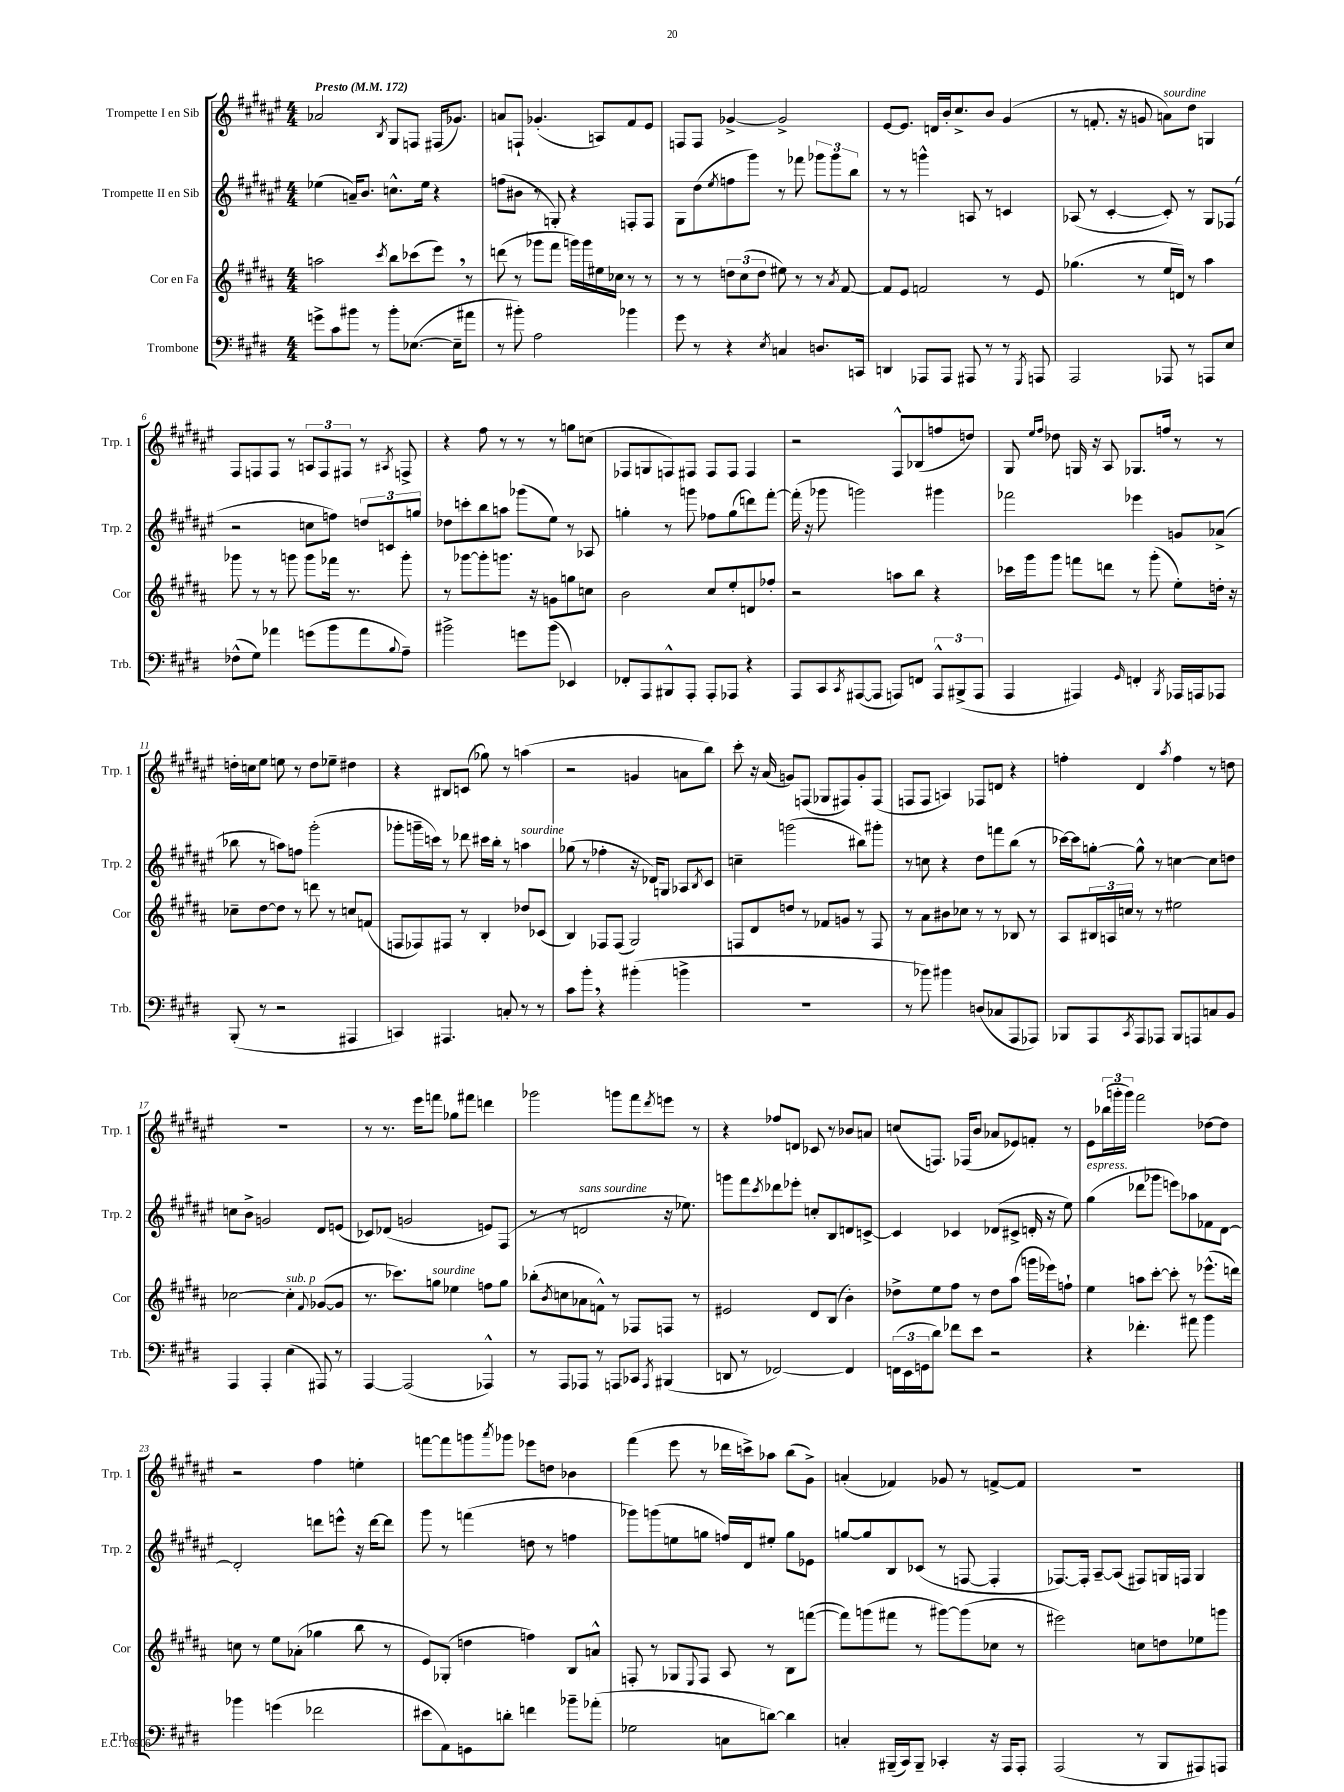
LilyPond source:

<<
\new StaffGroup <<
\new Staff = "s0" \with { instrumentName = "Trompette I en Sib" shortInstrumentName = "Trp. 1" } {
    \clef treble \key fis \major \numericTimeSignature \time 4/4 \tempo "Presto" 4 = 172
    aes'2 \acciaccatura { b8 } gis8 f8 fis16( ges'8.) |
    a'8 f8-! ges'4.-.( a8) fis'8 eis'8 |
    f8 f8 ges'4~-> ges'2-> |
    eis'8~ eis'8. d'16 b'16-. cis''8.-> b'8 gis'4( |
    r8 f'8.-. r16 g'8 a'8^\markup { \italic "sourdine" }) dis''8 g4 |
    fis8 f8 f8 r8 \tuplet 3/2 { a8 f8 fis8 } r8 \acciaccatura { ais8 } f8-> |
    r4 fis''8 r8 r8 r8 g''8 c''8( |
    fes8 g8 f8) fis8 fis8 fis8 fis4 |
    r2 fis8-^ bes8( f''8 d''8) |
    gis8 \grace { eis''16 fis''16 } des''8 g16 r16 ais8 ges8. f''16 r8 r8 |
    d''16-. c''16 eis''8 e''8 r8 d''8 ees''8-- dis''4 |
    r4 bis8 c'8( ges''8) r8 a''4( |
    r2 g'4 a'8 b''8) |
    cis'''8-. r16 ais'16( g'8) f8( ges8 fis8) g'8-. fis8( |
    f8 f8 a4) fes8 d'8 r4 |
    f''4-. dis'4 \acciaccatura { ais''8 } f''4 r8 d''8 |
    R1 |
    r8 r8. eis'''16 f'''8 ges''8 fis'''8 d'''4 |
    ges'''2 g'''8 fis'''8 \acciaccatura { dis'''8 } e'''8 r8 |
    r4 fes''8 d'8 ces'8 r8 bes'8 a'8 |
    c''8( f8.) fes16( b'8 aes'8 ees'8) f'8-. r8 |
    eis'8 \tuplet 3/2 { bes''16( g'''16-. g'''16) } fis'''2 des''8~ des''8 |
    r2 fis''4 e''4-. |
    f'''8~ f'''8 g'''8 \acciaccatura { ais'''8 } ges'''8 ees'''8 d''8 bes'4 |
    fis'''4( eis'''8 r8 des'''16 c'''16->) aes''8 b''8( gis'8->) |
    a'4-.( fes'4) ges'8 r8 f'8~-> f'8 |
    R1 \bar "|." |
}
\new Staff = "s1" \with { instrumentName = "Trompette II en Sib" shortInstrumentName = "Trp. 2" } {
    \clef treble \key fis \major \numericTimeSignature \time 4/4
    ees''4( a'16--) b'8. c''8.-^ ees''16 r4 |
    f''8( bis'8 r8 g8-.) r4 f8-. f8 |
    gis8 dis''8( \acciaccatura { eis''8 } f''8 gis'''8) r8 fes'''8 \tuplet 3/2 { ges'''8 ges'''8 b''8 } |
    r8 r8 g'''4-^ a8 r8 c'4 |
    aes8( r8 cis'4~-. cis'8-.) r8 gis8 fes8( |
    r2 c''8 f''8) \tuplet 3/2 { d''8 c'8 g''8 } |
    des''8 c'''8-. b''8 a''8 ges'''8( eis''8) r8 aes8 |
    g''4-. r8 g'''8 fes''8 g''8( d'''8) fis'''8~-. |
    fis'''16-.( r16 ges'''8 g'''2) gis'''4 |
    fes'''2 ees'''4 g'8 aes'8->( |
    bes''8 r8 a''8) f''8 gis'''2-.( |
    ges'''8-. g'''16-- c'''16) r8 des'''8 cis'''16 b''16-. r8 a''4^\markup { \italic "sourdine" } |
    ges''8( r8 fes''4-. r16 des'16) g8 aes8 \acciaccatura { b8 } cis'8 |
    c''4-- g'''2( bis''8) gis'''8-. |
    r8 c''8 r4 dis''8 f'''8 b''8( r8 |
    ces'''16~) ces'''16 g''8~-. g''8-^ r8 c''4~ c''8 d''8 |
    c''8 b'8-> g'2 dis'8 e'8( |
    ces'8) des'8( g'2 e'8) fis8( |
    r8 r8 d'2^\markup { \italic "sans sourdine" } r16 ees''8.) |
    g'''8 fis'''8 \acciaccatura { cis'''8 } des'''8 ees'''8-. c''8-. b8 d'8 c'8~-> |
    c'4 ces'4 des'8( cis'8-> d'16-. r16 eis''8) |
    gis''4^\markup { \italic "espress." }( des'''8 ges'''8 e'''8) aes''8 fes'8 dis'8~ |
    dis'2-. d'''8 e'''8-^ r16 d'''16~ d'''8 |
    gis'''8 r8 f'''4( d''8 r8 f''4 |
    ges'''8) g'''8( e''8 g''8 f''16) dis'16 eis''8-. g''8 ees'8 |
    g''8~ g''8 b8 ces'8( r8 f8~ f4-. |
    fes8.~) fes16-. ais8~-- ais8( fis8) g16 f16 g4 \bar "|." |
}
\new Staff = "s2" \with { instrumentName = "Cor en Fa" shortInstrumentName = "Cor" } {
    \clef treble \key b \major \numericTimeSignature \time 4/4
    a''2 \acciaccatura { cis'''8 } b''8 ces'''8( e'''8) \breathe r8 |
    d'''8( r8 ges'''8 fis'''8 g'''16) g'''16 eis''16 ces''16 r8 r8 |
    r8 r8 \tuplet 3/2 { d''8 cis''8( d''8 } eis''8) r8 r8 \acciaccatura { ais'8 } fis'8~ |
    fis'8 e'8 f'2 r8 e'8 |
    ges''4.( r8 e''16 d'16) r8 ais''4 |
    ges'''8 r8 r8 g'''8 g'''8 fes'''16 r8. g'''8-. |
    r8 ges'''8~ ges'''8-. g'''8. r16 g'8 g''8 c''8 |
    b'2 cis''8 e''8-. d'8 fes''8-. |
    r2 a''8 b''8 r4 |
    ces'''16 gis'''16 gis'''8 f'''8 d'''8 r8 gis'''8-.( e''8-.) d''16-. r16 |
    ces''8-- dis''8~ dis''8 r8 d'''8 r8 c''8 f'8( |
    f8 fes8) fis8 r8 b4-. des''8 ces'8( |
    b4) fes8 fes8( gis2) |
    f8 dis'8 d''8 r8 fes'8 g'8 r8 f8 |
    r8 ais'8 bis'8 ces''8 r8 r8 bes8 r8 |
    ais8 \tuplet 3/2 { bis16 a16 c''16 } r8 r8 eis''2 |
    ces''2~ ces''4-.^\markup { \italic "sub. p" } \appoggiatura { fis'8 } ges'8~( ges'8 |
    r8. ces'''8.) g''8^\markup { \italic "sourdine" } ees''4 f''8 g''8 |
    bes''8-.( \acciaccatura { b'8 } c''8 aes'8 f'8-^) r8 fes8 f8 r8 |
    eis'2 dis'8 b8( b'4-.) |
    des''8-> e''8 fis''8 r8 des''8 ais''8( g'''16 ees'''16) f''8-! |
    e''4 a''8 cis'''8~-. cis'''8-. r8 ees'''8.-^( d'''16) |
    c''8 r8 e''8 aes'8-.( ges''4 b''8 r8 |
    e'8) ges8-.( d''4 f''4) b8 a'8-^ |
    f8-. r8 ges8 \appoggiatura { e8 } f8 ais8 r8 b8 f'''8~( |
    f'''8) g'''8( fis'''8 r8 gis'''8~) gis'''8( ces''8 r8 |
    eis'''2) c''8 d''8 ees''8 g'''8 \bar "|." |
}
\new Staff = "s3" \with { instrumentName = "Trombone" shortInstrumentName = "Trb." } {
    \clef bass \key e \major \numericTimeSignature \time 4/4
    g'8-> cis'8 bis'8 r8 bis'8-. ees8.~( ees16-- ais'8 |
    r8 bis'8-.) a2 bes'4 |
    gis'8 r8 r4 \acciaccatura { e8 } c4 d8. c,16 |
    d,4 aes,,8 aes,,8 ais,,8 r8 r8 \acciaccatura { gis,,8 } a,,8 |
    a,,2 aes,,8 r8 a,,8 e8 |
    fes8-^( gis8) aes'4 g'8( b'8 aes'8 \appoggiatura { b8 } a8--) |
    bis'2-> g'8 bis'8( ees,4) |
    fes,8-. a,,8 bis,,8-^ a,,8-. a,,8-. aes,,8 r4 |
    a,,8 cis,8 \acciaccatura { cis,8 } ais,,8~( ais,,8 a,,8) f,8 \tuplet 3/2 { a,,8-^ bis,,8->( a,,8 } |
    a,,4 ais,,4) \grace { gis,16 } f,4-. \acciaccatura { b,,8 } aes,,16 a,,16 aes,,8 |
    b,,8-.( r8 r2 ais,,4 |
    c,4) ais,,4. c8-. r8 r8 |
    cis'8 b'8-. \breathe r4 bis'4-.( b'4-> |
    R1 |
    r8 bes'8) bis'4 d8( ces8 a,,8 aes,,8) |
    bes,,8 a,,8 \acciaccatura { cis,8 } a,,8 aes,,8 bes,,8 a,,8 c8 b,8 |
    a,,4 a,,4-. e4( ais,,8) r8 |
    a,,4~ a,,2( aes,,4-^) |
    r8 a,,8 aes,,8 r8 a,,8 ces,8 \acciaccatura { a,,8 } bis,,4( |
    d,8 r8 fes,2~) fes,4 |
    \tuplet 3/2 { f,16( e,16 g,16 } dis'8) fes'8 e'8 r2 |
    r4 fes'4.-. ais'8 b'4 |
    bes'4 g'4( fes'2 |
    eis'8 a,8) g,8 d'8-. f'4 bes'8-- aes'8-.( |
    ges2 c8 d'8~) d'4 |
    c4-. bis,,16--( cis,16) bis,,8-- ces,4-. r16 a,,16 a,,8-. |
    a,,2( r8 b,,8 ais,,8) a,,8 \bar "|." |
}
>>
>>
